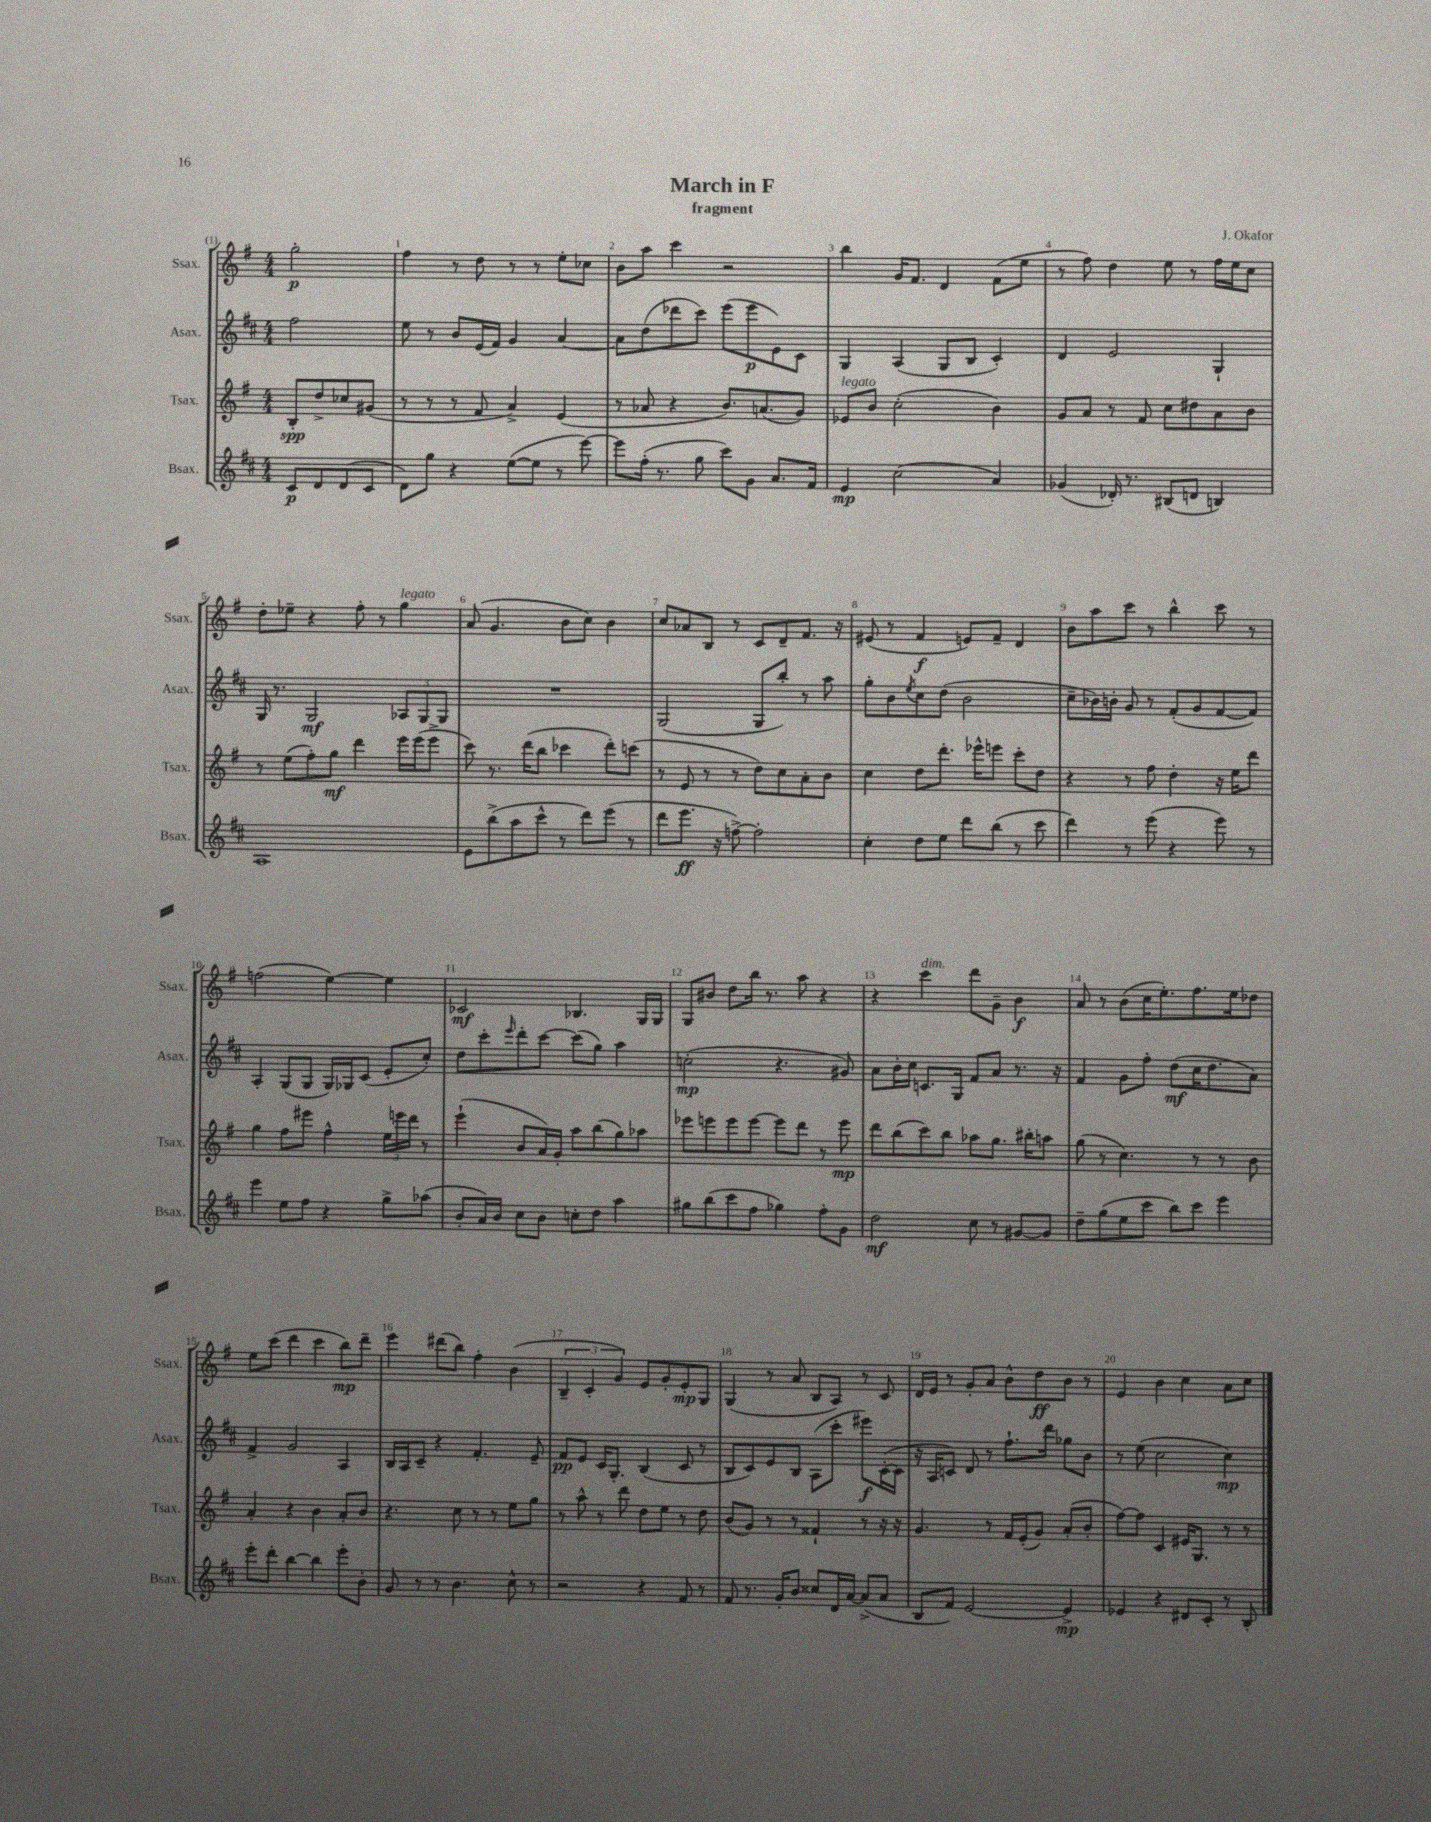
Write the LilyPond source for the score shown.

\header { title = "March in F" composer = "J. Okafor" subtitle = "fragment" }
<<
\new StaffGroup <<
\new Staff = "s0" \with { instrumentName = "Ssax." shortInstrumentName = "Ssax." } {
    \clef treble \key g \major \numericTimeSignature \time 4/4 \partial 2
    g''2-.\p |
    fis''4 r8 d''8 r8 r8 e''8-. ces''8 |
    b'8 a''8 c'''4 r2 |
    b''4 g'16 fis'8. d'4 fis'8( e''8 |
    r8 fis''8) d''4 e''8 r8 fis''16 e''16 c''8 |
    d''8-. ees''8-- r4 fis''8-. r8 g''4^\markup { \italic "legato" } |
    a'8( g'4. b'8 c''8) b'4 |
    c''8 aes'8 b8 r8 c'8 d'8-- fis'8. r16 |
    eis'8( r8 fis'4\f e'8) fis'8-- d'4 |
    b'8 a''8 c'''8 r8 b''4-^ c'''8 r8 |
    f''2( e''4~) e''4 |
    ces'2\mf bes4. g16 g16 |
    g8 bis'8 d''8 b''16 r8. a''8 r4 |
    r4 c'''4^\markup { \italic "dim." } d'''8 g'8-- b'4\f |
    a'8 r8 b'8( c''16 e''8.-.) fis''8. e''16 des''8 |
    e''8 c'''8( d'''4 c'''4 b''8\mp) d'''8-- |
    e'''4 dis'''8( b''8) fis''4-. b'4( |
    \tuplet 3/2 { b4-- c'4-. g'4) } e'8 g'8-. e'8-.\mp g8 |
    g4( r8 a'8 b8 a8) r8 c'8 |
    d'16 e'16 r8 g'8-. a'8 b'8-^ d''8\ff b'8 r8 |
    e'4 b'4 c''4 a'8 c''8 \bar "|." |
}
\new Staff = "s1" \with { instrumentName = "Asax." shortInstrumentName = "Asax." } {
    \clef treble \key d \major \numericTimeSignature \time 4/4 \partial 2
    fis''2 |
    e''8 r8 b'8 e'16( fis'16) g'4 a'4~ |
    a'8 d''8( des'''8 cis'''8) e'''8( e'''8\p e'8) cis'8 |
    g4 a4( g8 b8 cis'4-.) |
    d'4 e'2 g4-! |
    g16 r8. g2\mf \tuplet 3/2 { aes8 g8 g8 } |
    R1 |
    g2( g8 b''8-.) r8 a''8 |
    g''8-. b'8 \acciaccatura { e''8 } cis''8 d''8( b'2 |
    cis''8-- bes'16) b'16-. g'8 r8 fis'8-.( g'8 fis'8~ fis'8) |
    a4-. g8( g8 g16) ges16 cis'8( e'8-. cis''8-.) |
    d''8 cis'''8-. \grace { e'''16 } d'''8-. cis'''8~ cis'''8( g''8) a''4 |
    c''2-.\mp( r4. gis'8) |
    a'8 b'16-. cis''16 c'8. g16 fis'8 a'8 r8. r16 |
    fis'4 g'8 fis''8-. d''8\mf( cis''16 d''8. a'8) |
    fis'4-> g'2 a4 |
    b16 a16 cis'8-- r4 fis'4.-. e'8-- |
    fis'8\pp e'8 cis'16 g8.-. b4( cis'8 r8 |
    b8 cis'8) e'8 b8 a8( cis'''8-. eis'''8\f) cis'16~-.( cis'16 |
    r16 a16 c'8) d'8 r8 fis''8.-! d'''16 ges''8 b'8 |
    r8 e''8( cis''2 cis''4\mp) \bar "|." |
}
\new Staff = "s2" \with { instrumentName = "Tsax." shortInstrumentName = "Tsax." } {
    \clef treble \key g \major \numericTimeSignature \time 4/4 \partial 2
    b8-.\spp d''8-> ces''8 gis'8( |
    r8 r8 r8 fis'8 a'4->) e'4( |
    r8 aes'8 r4 b'8.) a'8.( g'8) |
    ees'8^\markup { \italic "legato" } b'8 c''2-.( b'4) |
    g'8 a'8 r8 fis'8 c''8 dis''8 a'8 b'8 |
    r8 e''8( fis''8-.) g''8\mf d'''4 e'''16 e'''16( e'''8-> |
    c'''8) r8. d'''16( b''8 ces'''4 d'''8-.) c'''8( |
    r8 e'8 r8 r8 d''8) c''8 a'8-. b'8 |
    c''4 d''8 d'''8.-. ees'''16-^ e'''8 c'''8-. d''8 |
    r4 r8 fis''8 d''4-. r16 e''16 d'''8 |
    g''4 fis''8 eis'''8 fis''4-^ \tuplet 3/2 { e''16 e'''16 d'''16 } r8 |
    e'''4-!( b'8 a'16) g'16-. a''8 b''8( g''8) aes''8 |
    ees'''8 e'''8 e'''8 e'''8~ e'''8 d'''8 r8 e'''8\mp |
    d'''8 b''8( c'''8) b''8 aes''8 g''8. bis''16-. a''8 |
    g''8( r8 c''4.) r8 r8 b'8 |
    a'4-. r4 b'4 a'8-. b'8 |
    r4. c''8 r8 r8 e''8 g''8 |
    r8 a''8-^ r8 d'''8 d''8 e''8 r8 d''8 |
    b'8( g'8) r8 r8 fisis'4-! r8 r16 r16 |
    g'4. r8 fis'16 e'16-.( g'8) a'8-.( b'8-. |
    fis''8~) fis''8 c'4 eis'16 g8. r8 r8 \bar "|." |
}
\new Staff = "s3" \with { instrumentName = "Bsax." shortInstrumentName = "Bsax." } {
    \clef treble \key d \major \numericTimeSignature \time 4/4 \partial 2
    cis'8\p d'8 d'8( cis'8 |
    d'8) g''8 r4 e''8~( e''8 r8 e'''8~) |
    e'''8 fis''16-.( r8. g''8 cis'''8) g'8 a'8. fis'16 |
    e'4\mp cis''2( a'4) |
    ges'4( des'16-.) r8. bis8( d'8 b4) |
    a1 |
    e'8 b''8->( a''8 cis'''8-^ r8 d'''8) e'''8( r8 |
    d'''8 e'''8.\ff r16 f''8~->) f''2-. |
    cis''4-. d''8 e''8 d'''8 b''8( r8 cis'''8 |
    d'''4) r8 e'''8( r4 e'''8) r8 |
    e'''4 e''8 fis''8 r4 g''8-> aes''8( |
    b'8-. a'16) b'16 cis''8 b'8 c''8-. d''8 a''4 |
    gis''8 b''8( cis'''8 fis''8 ges''4) fis''8-. g'8 |
    d''2\mf cis''8 r8 gis'8~ gis'8 |
    d''8-- g''8( e''8 cis'''8 b''8) cis'''8 e'''4 |
    e'''8-. d'''8-. b''4~ b''4 e'''8-. b'8-. |
    g'8 r8 r8 b'4. cis''8-^ r8 |
    r2 r4 fis'8 r8 |
    fis'8 r8. g'16-. b'8 cisis''8 d'16 a'16~ a'8->( a'8 |
    b8 fis'8) e'2~ e'4->\mp |
    ees'4 r4 dis'8 cis'8-. r8 b8-. \bar "|." |
}
>>
>>
\layout { \context { \Score \override BarNumber.break-visibility = ##(#f #t #t) barNumberVisibility = #all-bar-numbers-visible } }
